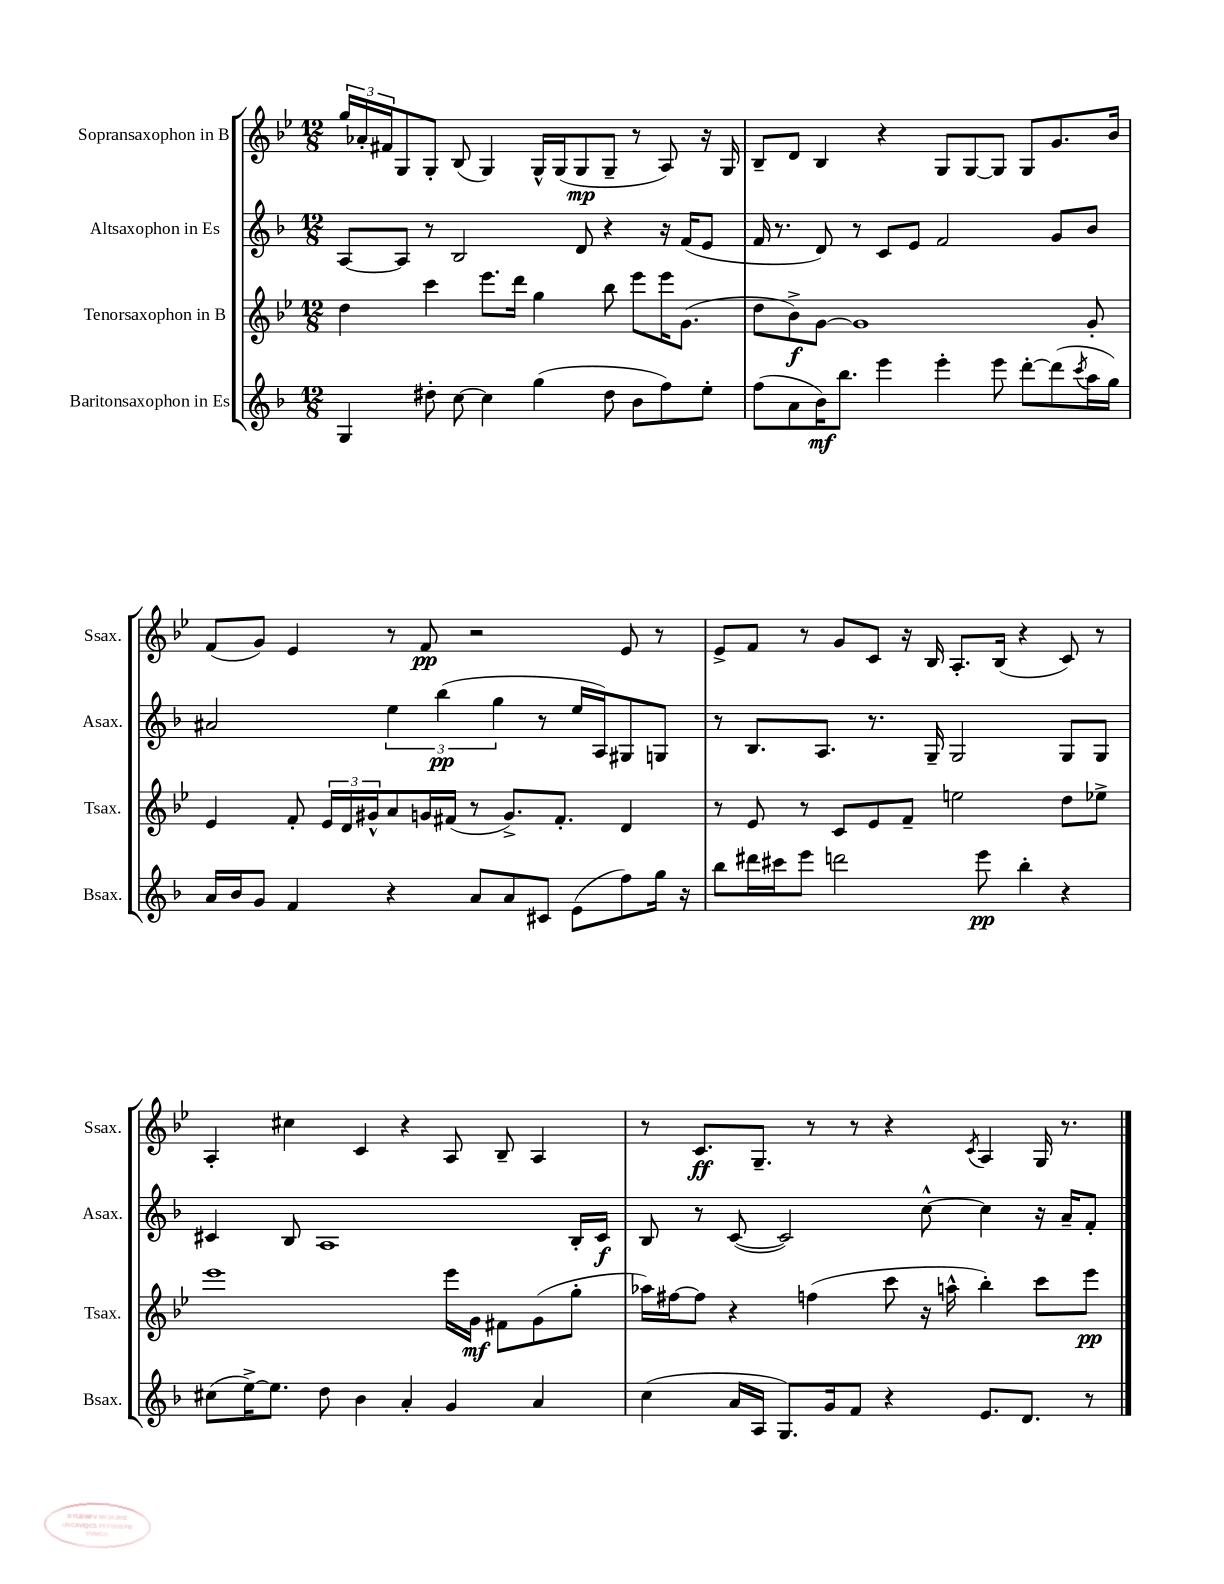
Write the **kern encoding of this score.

**kern	**kern	**kern	**kern
*staff4	*staff3	*staff2	*staff1
*clefG2	*clefG2	*clefG2	*clefG2
*k[b-]	*k[b-e-]	*k[b-]	*k[b-e-]
*M12/8	*M12/8	*M12/8	*M12/8
4G	4dd	[8A	24gg
.	.	.	24a-'
.	.	.	24f#
.	.	8A]	8G
8dd#'	4ccc	8r	8G'
[8cc	.	2B-	(8B-
4cc]	8.eee-	.	4G)
.	16ddd	.	.
(4gg	4gg	.	16G^^
.	.	.	(16G
.	.	8d	8G
8dd#	8bb-	4r	8G~
8b-	8eee-	.	8r
8ff)	16eee-	16r	8A)
.	(8.g	(16f	.
8ee'	.	8e	16r
.	.	.	16G
=	=	=	=
(8ff	8dd	16f	8B-~
.	.	8.r	.
8a	8b-^)	.	8d
16b-)	[8g	8d)	4B-
8.bb-	.	.	.
.	1g]	8r	.
4eee	.	8c	4r
.	.	8e	.
4eee'	.	2f	8G
.	.	.	[8G
8eee	.	.	8G]
[8ddd'	.	.	8G
(8ddd]	.	8g	8.g
8qccc	.	.	.
16aa	8g'	8b-	.
16gg)	.	.	16b-
=	=	=	=
16a	4e-	2a#	(8f
16b-	.	.	.
8g	.	.	8g)
4f	8f'	.	4e-
.	24e-	.	.
.	24d	.	.
.	24g#^^	.	.
4r	8a	6ee	8r
.	16g	.	8f
.	.	(6bb-	.
.	(16f#	.	.
8a	8r	.	2r
.	.	6gg	.
8a	8.g^)	.	.
8c#	.	8r	.
.	8.f#'	.	.
(8e	.	16ee	.
.	.	16A)	.
8ff)	4d	8G#	8e-
16gg	.	8G	8r
16r	.	.	.
=	=	=	=
8bb-	8r	8r	8e-^
16ddd#	8e-	8.B-	8f
16ccc#	.	.	.
8eee	8r	.	8r
.	.	8.A	.
2ddd	8c	.	8g
.	8e-	8.r	8c
.	8f~	.	16r
.	.	16G~	16B-
.	2ee	2G	8.A'
8eee	.	.	.
.	.	.	(16B-
4bb-'	.	.	4r
4r	8dd	8G	8c)
.	8ee-^	8G	8r
=	=	=	=
(8cc#	1eee-	4c#	4A'
[16ee^)	.	.	.
8.ee]	.	.	.
.	.	8B-	4cc#
8dd	.	1A	.
4b-	.	.	4c
4a'	.	.	4r
4g	16eee-	.	8A
.	16g	.	.
.	8f#	.	8B-~
4a	(8g	.	4A
.	8gg'	16B-'	.
.	.	16c#	.
=	=	=	=
(4cc	16aa-)	8B-	8r
.	[16ff#	.	.
.	8ff#]	8r	8.c
16a	4r	([8c	.
16A	.	.	8.G~
8.G)	.	2c])	.
.	(4ff	.	8r
16g	.	.	.
8f	.	.	8r
4r	8ccc	.	4r
.	16r	[8cc^^	.
.	16aa^^	.	.
.	.	.	8qc
8.e	4bb-')	4cc]	4A
8.d	.	.	.
.	8ccc	16r	16G
.	.	16a~	8.r
8r	8eee-	8f'	.
==	==	==	==
*-	*-	*-	*-
